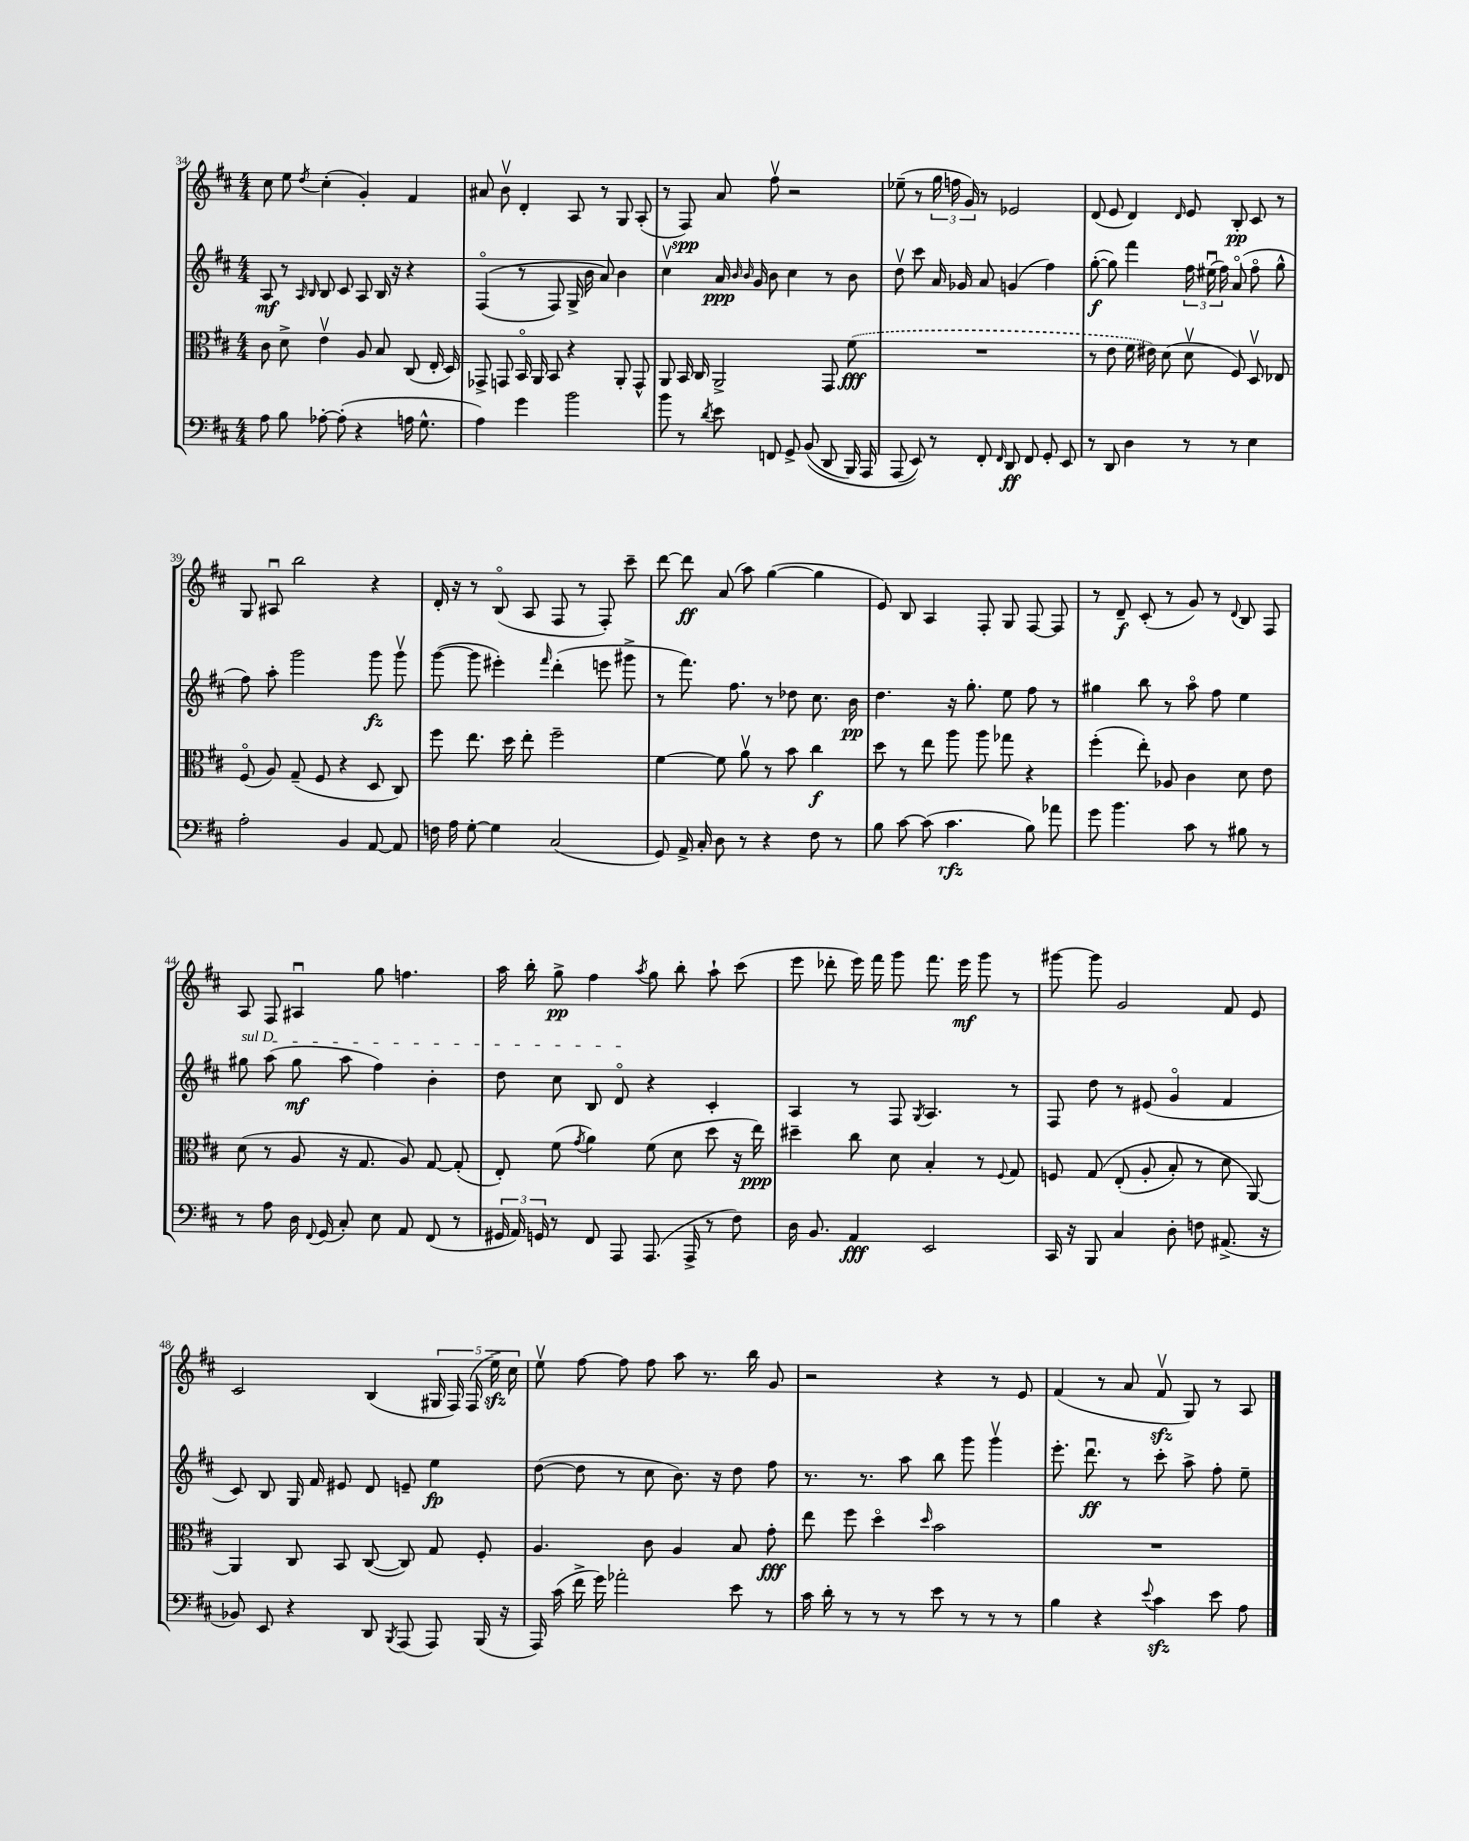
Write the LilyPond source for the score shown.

<<
\new StaffGroup <<
\new Staff = "s0" {
    \clef treble \key d \major \numericTimeSignature \time 4/4
    \autoBeamOff cis''8 e''8 \acciaccatura { d''8 } cis''4-.( g'4-.) fis'4 |
    ais'8 b'8\upbow d'4-. a8 r8 g8 a8-.( |
    r8 fis8\spp) a'8 fis''8\upbow r2 |
    ees''8--( r8 \tuplet 3/2 { g''16 f''16 g'16) } r8 ees'2 |
    d'8( e'8 d'4) \grace { d'16 } e'8 b8-.\pp cis'8 r8 |
    g8 ais8\downbow b''2 r4 |
    d'16-. r16 r8 b8\flageolet( a8 fis8 r8 fis8-.) cis'''8-- |
    d'''8~ d'''8\ff a'8( a''8) g''4~( g''4 |
    e'8) b8 a4 fis8-. g8 fis8~ fis8 |
    r8 d'8--\f cis'8-.( r8 g'8) r8 \appoggiatura { d'8 } b8 fis8 |
    a8 fis8 ais4\downbow g''8 f''4. |
    a''16 b''16-. g''8->\pp fis''4 \acciaccatura { a''8 } g''8 b''8-. a''8-! cis'''8( |
    e'''8 des'''8-. e'''16) fis'''16 g'''8 fis'''8. e'''16\mf g'''8 r8 |
    gis'''8~ gis'''8 g'2 fis'8 e'8 |
    cis'2 b4( \tuplet 5/4 { gis16 fis16) fis16( e''16->\sfz) cis''16 } |
    e''8\upbow fis''8~ fis''8 fis''8 a''8 r8. b''16 g'8 |
    r2 r4 r8 e'8 |
    fis'4( r8 a'8 fis'8\upbow\sfz g8) r8 a8 \bar "|." |
}
\new Staff = "s1" {
    \clef treble \key d \major \numericTimeSignature \time 4/4
    \autoBeamOff a8\mf r8 \grace { a16 b16 } b8 cis'8 a8 b16 r16 r4 |
    fis4\flageolet(\( r8 fis8) g16-> b'16 a'8\) b'4 |
    cis''4\upbow a'16\ppp \grace { b'16 b'16 } g'16 b'8 cis''4 r8 b'8 |
    d''8\upbow cis'''8 a'16 ges'16 a'8 g'4( fis''4) |
    g''8~-.\f( g''8) fis'''4 \tuplet 3/2 { fis''16 eis''16\downbow( fis''16) } a'8\flageolet( fis''8\flageolet g''8-^ |
    fis''8) a''8-. g'''2 g'''8\fz g'''8\upbow |
    g'''8~( g'''8 eis'''4-.) \grace { fis'''16 } d'''4-.( e'''8 gis'''8-> |
    r8 fis'''8.) fis''8. r8 des''8 cis''8. b'16\pp |
    d''4. r16 g''8.-. e''8 fis''8 r8 |
    gis''4 b''8 r8 a''8\flageolet fis''8 e''4 |
    \once \override TextSpanner.bound-details.left.text = \markup { \italic "sul D" } gis''8\startTextSpan a''8( gis''8\mf a''8 fis''4) b'4-. |
    d''8 cis''8 b8 d'8\flageolet\stopTextSpan r4 cis'4-. |
    a4 r8 fis8 \acciaccatura { g8 } a4. r8 |
    fis8 d''8 r8 eis'8( g'4\flageolet fis'4 |
    cis'8) b8 g16 fis'16 eis'8 d'8 e'8-- e''4\fp |
    d''8~( d''8 r8 cis''8 b'8.) r16 d''8 fis''8 |
    r8. r8. a''8 b''8 g'''8 g'''4\upbow |
    e'''8.-. d'''8.\downbow\ff r8 cis'''8-. a''8-> fis''8-. e''8-- \bar "|." |
}
\new Staff = "s2" {
    \clef alto \key d \major \numericTimeSignature \time 4/4
    \autoBeamOff cis'8 d'8-> e'4\upbow a8 b8 cis8( e16-. d16) |
    ges,8-> g,8 b,16\flageolet a,16 b,8 r4 a,8-. g,8-^ |
    a,8 b,16 cis16 a,2-> g,8 \once \slurDashed fis'8\fff( |
    R1 |
    r8 e'8 fis'16 eis'16) d'8( d'8\upbow fis8) d8\upbow ees8 |
    fis8\flageolet( a8) g8--( fis8 r4 d8 cis8) |
    fis''8 e''8. d''16 e''8-. fis''2-- |
    fis'4~ fis'8 a'8\upbow r8 b'8 cis''4\f |
    d''8 r8 e''8 a''8 a''8 ges''8 r4 |
    fis''4-.( e''8-.) aes8 cis'4 d'8 e'8 |
    d'8( r8 a8 r16 g8. a8) g8~ g8-.( |
    e8-.) fis'8( \acciaccatura { g'8 } a'4) fis'8( d'8 d''8 r16 e''16\ppp) |
    dis''4-- cis''8 d'8 b4-. r8 \appoggiatura { fis8 } g8 |
    f8 g8\( e8-.( a8-. b8-.) r8 d'8 a,8~\) |
    a,4 cis8 b,8 cis8~( cis8) g8 fis8-. |
    a4. cis'8 a4 b8 g'8-.\fff |
    e''8 fis''8 d''4\flageolet \grace { d''16 } b'2 |
    R1 \bar "|." |
}
\new Staff = "s3" {
    \clef bass \key d \major \numericTimeSignature \time 4/4
    \autoBeamOff a8 b8 aes8~-. aes8-.( r4 a16 g8.-^ |
    a4) g'4 b'2 |
    b'8 r8 \acciaccatura { d'8 } e'8 f,8 g,8-> b,8(\( d,8 b,,16) a,,16 |
    a,,8( e,8)\) r8 fis,8-. \grace { fis,16 } d,8\ff fis,8 g,8-. e,8 |
    r8 d,8 d4 r8 r8 e4 |
    a2-. b,4 a,8~ a,8 |
    f16 a16 g8~-. g4 cis2( |
    g,8) a,16-> cis16-. d8 r8 r4 fis8 r8 |
    b8 cis'8~ cis'8( cis'4.\rfz b8) aes'8 |
    g'8 b'4. cis'8 r8 bis8 r8 |
    r8 a8 d16 \appoggiatura { fis,8 } g,16( cis8-.) e8 a,8 fis,8( r8 |
    \tuplet 3/2 { gis,16 a,16) g,16 } r8 fis,8 a,,8 a,,8.( a,,16-> r8 fis8) |
    d16 b,8. a,4\fff e,2 |
    cis,16 r16 b,,8 cis4 d8-. f8 ais,8.->( r16 |
    bes,8) e,8 r4 d,8 \acciaccatura { b,,8 } a,,8( a,,8) b,,16( r16 |
    a,,16) cis'16( fis'16-> g'16) aes'2-. e'8 r8 |
    cis'16 d'16-. r8 r8 r8 e'8 r8 r8 r8 |
    b4 r4 \appoggiatura { e'8 } cis'4\sfz e'8 a8 \bar "|." |
}
>>
>>
\layout { \context { \Score currentBarNumber = #34 } }
